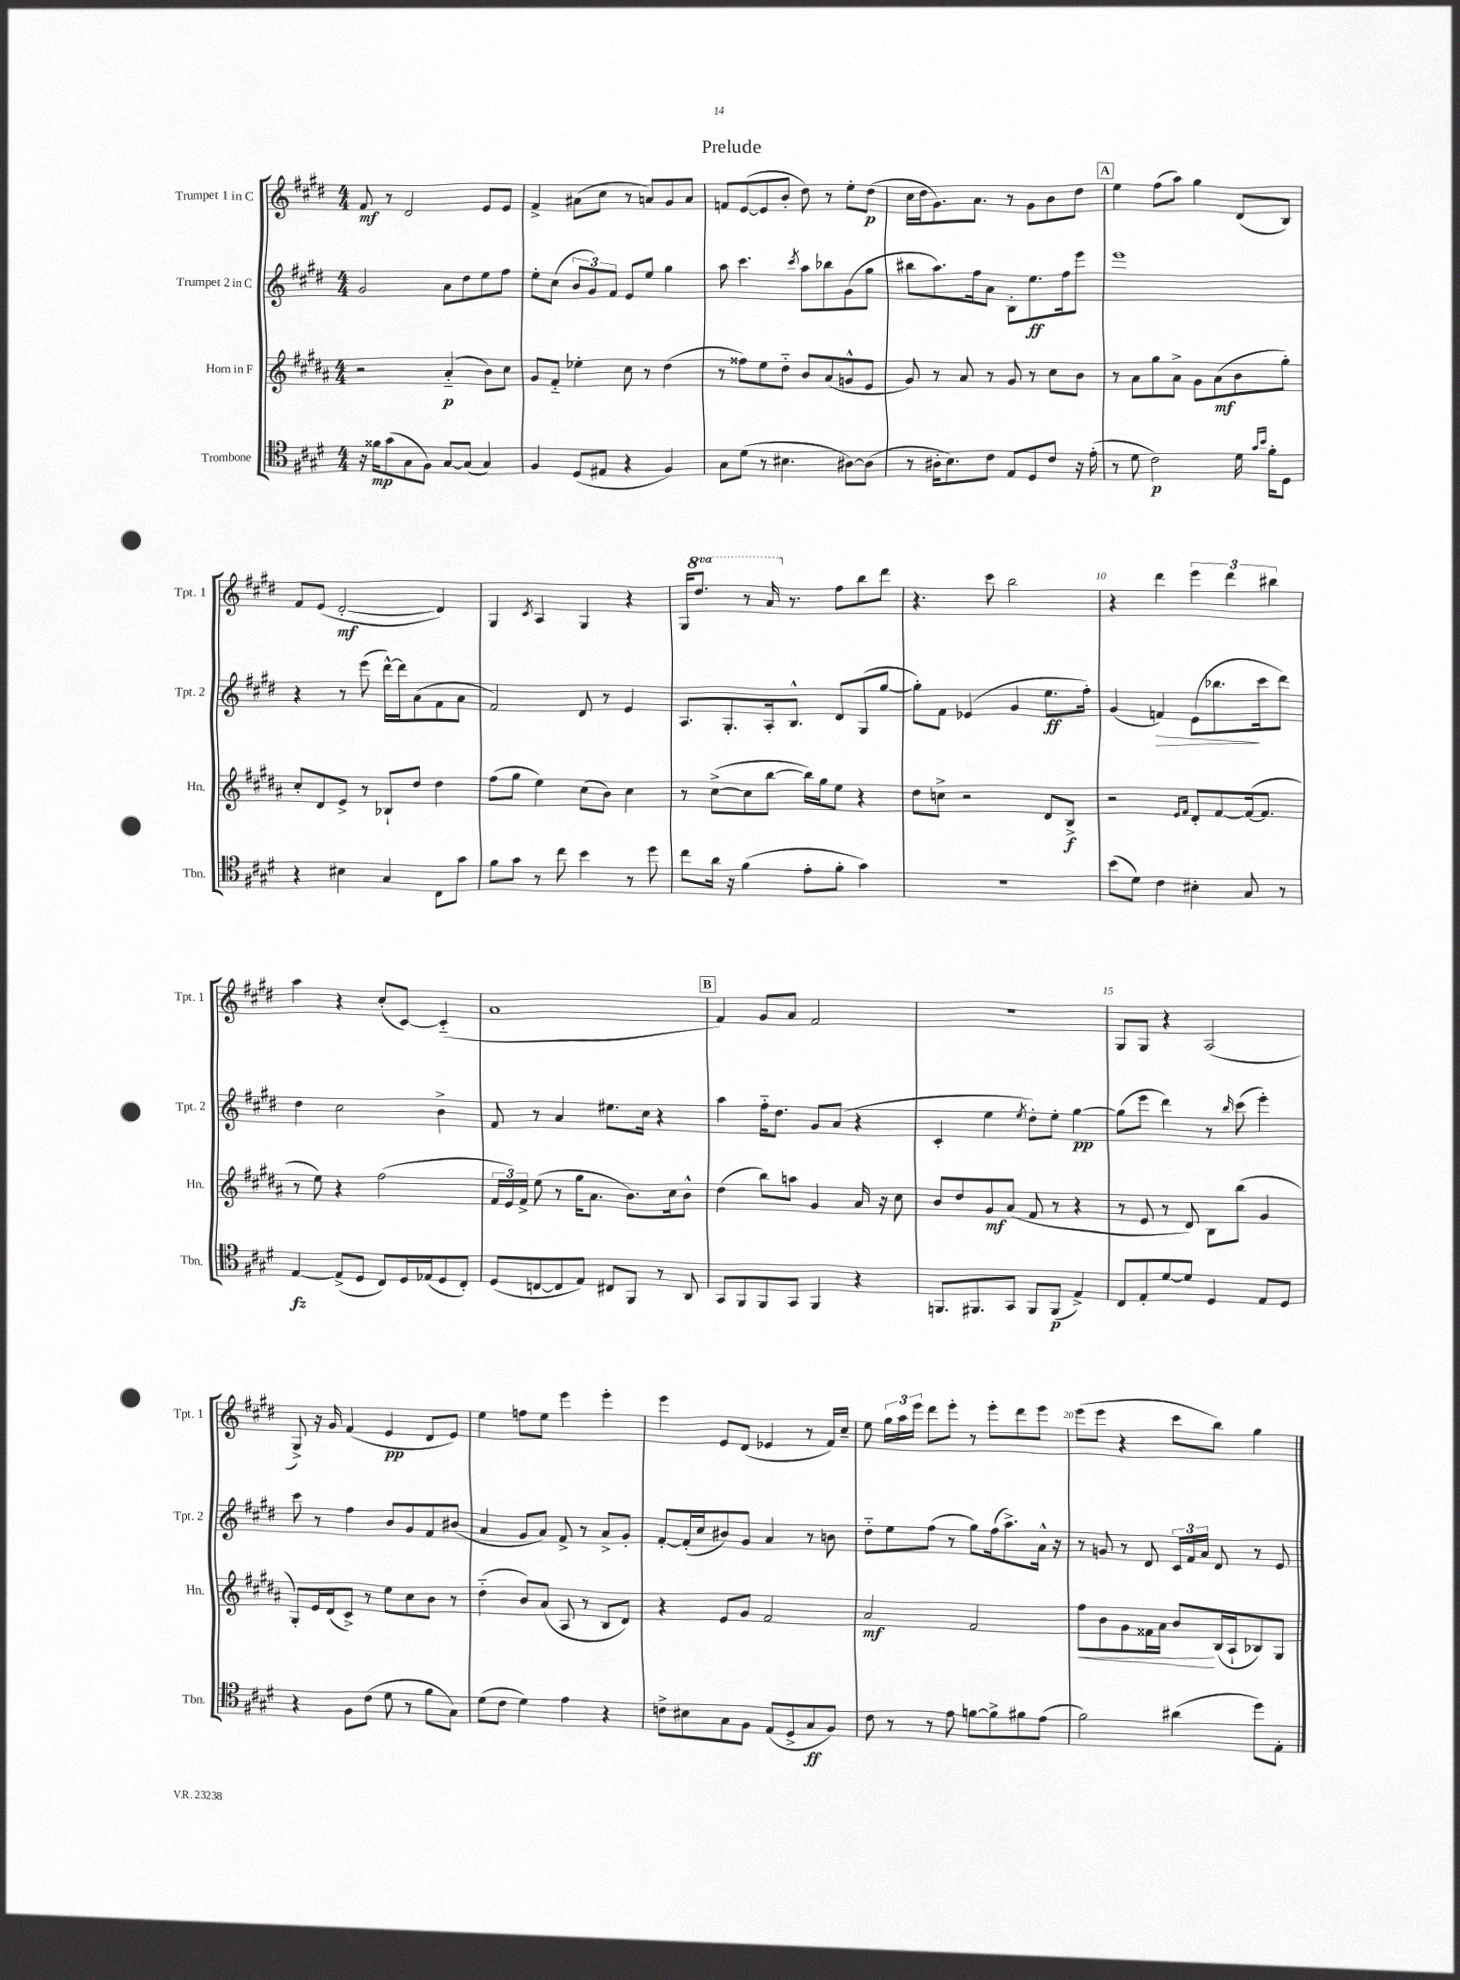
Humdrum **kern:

**kern	**dynam	**kern	**dynam	**kern	**dynam	**kern	**dynam
*part4	*part4	*part3	*part3	*part2	*part2	*part1	*part1
*staff4	*staff4	*staff3	*staff3	*staff2	*staff2	*staff1	*staff1
*I"Trombone	*	*I"Horn in F	*	*I"Trumpet 2 in C	*	*I"Trumpet 1 in C	*
*I'Tbn.	*	*I'Hn.	*	*I'Tpt. 2	*	*I'Tpt. 1	*
*clefC4	*	*clefG2	*	*clefG2	*	*clefG2	*
*k[f#c#g#d#]	*	*k[f#c#g#d#a#]	*	*k[f#c#g#d#]	*	*k[f#c#g#d#]	*
*M4/4	*	*M4/4	*	*M4/4	*	*M4/4	*
=1	=1	=1	=1	=1	=1	=1	=1
16r	.	2r	.	2g#/	.	8f#/	mf
16f##X\KL	mp	.	.	.	.	.	.
(8g#\	.	.	.	.	.	8r	.
8G#\	.	.	.	.	.	2d#/	.
8F#\J)	.	.	.	.	.	.	.
[8G#/L	.	(4a#/	p	8a\L	.	.	.
(8G#/J]	.	.	.	8dd#\	.	.	.
4G#/)	.	8b\L)	.	8ee\	.	8e/L	.
.	.	8cc#\J	.	8ff#\J	.	8e/J	.
=2	=2	=2	=2	=2	=2	=2	=2
4F#/	.	8g#/L	.	8ee'\L	.	4f#^/	.
.	.	8f#/J	.	(8cc#\J	.	.	.
(8D#/L	.	4ee-X'\	.	12b/L	.	(8a#X\L	.
.	.	.	.	12g#/)	.	.	.
8E#X/J	.	.	.	.	.	8cc#\J	.
.	.	.	.	12f#/J	.	.	.
4r	.	8cc#\	.	8e/L	.	8r	.
.	.	8r	.	8ee/J	.	8an/L)	.
4F#/)	.	(4dd#\	.	4gg#\	.	8g#/	.
.	.	.	.	.	.	8a/J	.
=3	=3	=3	=3	=3	=3	=3	=3
8G#\L	.	8r	.	8aa\	.	8fn/L	.
(8d#\J	.	8ff##X\L)	.	4.ccc#\	.	([8e/	.
8r	.	8ee\	.	.	.	8e/]	.
4.B#X\	.	8dd#\J	.	.	.	8b'/J	.
.	.	.	.	8qccc#/	.	.	.
.	.	8b/L	.	8aa\L	.	8dd#\)	.
.	.	(8a#/	.	8bb-X\	.	8r	.
[8A#X\L)	.	8gn^^/	.	(8g#\	.	8ee'\L	.
(8A#\J]	.	8e/J	.	8gg#\J	.	(8dd#\J	p
=4	=4	=4	=4	=4	=4	=4	=4
8r	.	8g#/)	.	8bb#X\L	.	16cc#\LL	.
.	.	.	.	.	.	16dd#\J	.
16A#X'\KL	.	8r	.	8.aa\)	.	8.g#\)	.
8.B\)	.	.	.	.	.	.	.
.	.	8a#/	.	.	.	.	.
.	.	.	.	16ff#\k	.	8.a\J	.
8c#\J	.	8r	.	8a\J	.	.	.
8E/L	.	8g#/	.	8B'\L	.	8r	.
8D#/	.	8r	.	8.ee\	ff	8g#\L	.
8c#/J	.	8cc#\L	.	.	.	8b\	.
.	.	.	.	16ff#\k	.	.	.
16r	.	8b\J	.	8eee\J	.	8dd#\J	.
(16e'\	.	.	.	.	.	.	.
!!LO:REH:place=s1:t=A
=5	=5	=5	=5	=5	=5	=5	=5
8r	.	8r	.	1eee	.	4ee\	.
8d#\	.	8a#\L	.	.	.	.	.
2c#\)	p	8gg#\	.	.	.	(8ff#\L	.
.	.	8a#^\J	.	.	.	8aa\J)	.
.	.	8g#\L	.	.	.	4gg#\	.
.	.	(8a#\	mf	.	.	.	.
16d#\	.	8b\	.	.	.	(8d#/L	.
16qqg#/LL	.	.	.	.	.	.	.
16qqb/JJ	.	.	.	.	.	.	.
16f#'\KL	.	.	.	.	.	.	.
8D#\J	.	8gg#'\J)	.	.	.	8B/J)	.
!!LO:LB:g=z
=6	=6	=6	=6	=6	=6	=6	=6
4r	.	8cc#'/L	.	4r	.	8f#/L	.
.	.	8d#/	.	.	.	(8e/J	.
4B#X\	.	8e^/J	.	8r	.	[2d#'/	mf
.	.	8r	.	(8eee\	.	.	.
4G#/	.	8B-X`/L	.	[16ddd#^^\LL)	.	.	.
.	.	.	.	16ddd#\J]	.	.	.
.	.	8dd#/J	.	(8a\	.	.	.
8C#\L	.	4dd#\	.	8f#\	.	4d#/])	.
8g#\J	.	.	.	8a\J	.	.	.
=7	=7	=7	=7	=7	=7	=7	=7
8f#\L	.	(8ff#\L	.	2f#/)	.	4G#/	.
8g#\J	.	8gg#\J	.	.	.	.	.
.	.	.	.	.	.	8qc#/	.
8r	.	4ee\)	.	.	.	4A/	.
8cc#\	.	.	.	.	.	.	.
4b\	.	(8cc#\L	.	8d#/	.	4G#/	.
.	.	8b\J)	.	8r	.	.	.
8r	.	4cc#\	.	4e/	.	4r	.
8dd#\	.	.	.	.	.	.	.
=8	=8	=8	=8	=8	=8	=8	=8
8cc#\L	.	8r	.	8.A/L	.	16G#/KL	.
*	*	*	*	*	*	*8va	*
.	.	.	.	.	.	8.ddd#/J	.
16a\Jk	.	([8cc#^\L	.	.	.	.	.
16r	.	.	.	8.G#'/	.	.	.
(4f#\	.	8cc#\]	.	.	.	8r	.
.	.	[8bb\J	.	16A'/k	.	16aa/	.
*	*	*	*	*	*	*X8va	*
.	.	.	.	8.B^^/J	.	8.r	.
8e'\L	.	16bb\LL])	.	.	.	.	.
.	.	16gg#\J	.	.	.	.	.
8f#'\J	.	8ee\J	.	8d#/L	.	8ff#\L	.
4g#\)	.	4r	.	(8G#/	.	8bb\	.
.	.	.	.	[8gg#/J	.	8ddd#\J	.
=9	=9	=9	=9	=9	=9	=9	=9
1r	.	8dd#\L	.	8gg#'\L])	.	4.r	.
.	.	8ccn^\J	.	8f#\J	.	.	.
.	.	2r	.	(4e-X/	.	.	.
.	.	.	.	.	.	8ccc#\	.
.	.	.	.	4g#/	.	2bb\	.
.	.	8d#/L	.	8.ee\L	ff	.	.
.	.	8B^/J	f	.	.	.	.
.	.	.	.	16ff#'\Jk)	.	.	.
=10	=10	=10	=10	=10	=10	=10	=10
(8b\L	.	2r	.	(4g#/	.	4r	.
8d#\J)	.	.	.	.	.	.	.
!	!	!	!	!	!LO:HP:b	!	!
4c#\	.	.	.	4fn/)	>	4ddd#\	.
.	.	16qqe/LL	.	.	.	.	.
.	.	16qqf#/JJ	.	.	.	.	.
4B#X'\	.	8d#'/L	.	(8e\L	.	6eee\	.
.	.	[8f#/	.	8.bb-X\	.	.	.
.	.	.	.	.	.	6ddd#\	.
8G#/	.	(16f#/k_	.	.	.	.	.
.	.	8.f#/J]	.	16ccc#\k	]	.	.
.	.	.	.	.	.	6bb#X\	.
8r	.	.	.	8ddd#\J)	.	.	.
!!LO:LB:g=z
=11	=11	=11	=11	=11	=11	=11	=11
[4E/	fz	8r	.	4dd#\	.	4aa\	.
.	.	8ee\)	.	.	.	.	.
(8E^/L]	.	4r	.	2cc#\	.	4r	.
8D#/J	.	.	.	.	.	.	.
8C#/L)	.	(2ff#\	.	.	.	(8cc#'/L	.
16D#/L	.	.	.	.	.	[8c#/J)	.
(16E-X/J	.	.	.	.	.	.	.
8D#/	.	.	.	4b^\	.	(4c#/]	.
8C#'/J)	.	.	.	.	.	.	.
=12	=12	=12	=12	=12	=12	=12	=12
(8D#/L	.	24f#/LL	.	8f#/	.	1a	.
.	.	24e/)	.	.	.	.	.
.	.	24f#^/JJ	.	.	.	.	.
[8Cn/	.	(8ee\	.	8r	.	.	.
8C/]	.	8r	.	4a/	.	.	.
8E/J)	.	16gg#\KL	.	.	.	.	.
.	.	8.a#\J	.	.	.	.	.
8C#X/L	.	.	.	8.ee#X\L	.	.	.
8FF#/J	.	8.b\L)	.	.	.	.	.
.	.	.	.	16cc#\Jk	.	.	.
8r	.	.	.	4r	.	.	.
.	.	16cc#\k	.	.	.	.	.
8AA/	.	8b^^\J	.	.	.	.	.
!!LO:REH:place=s1:t=B
=13	=13	=13	=13	=13	=13	=13	=13
8GG#/L	.	(4dd#\	.	4aa\	.	4f#/)	.
8FF#/	.	.	.	.	.	.	.
8FF#/	.	8bb\L)	.	16ff#\KL	.	8g#/L	.
.	.	.	.	8.dd#\J	.	.	.
8GG#/J	.	8aan\J	.	.	.	8a/J	.
4FF#/	.	4g#/	.	8g#/L	.	2f#/	.
.	.	.	.	(8a/J	.	.	.
4r	.	16a#/	.	4r	.	.	.
.	.	16r	.	.	.	.	.
.	.	8cc#\	.	.	.	.	.
=14	=14	=14	=14	=14	=14	=14	=14
8.FFn/L	.	8b/L	.	4c#'/	.	1r	.
.	.	8dd#/	.	.	.	.	.
8.FF#X/	.	.	.	.	.	.	.
.	.	8g#/	mf	4ee\	.	.	.
8GG#/J	.	(8a#/J	.	.	.	.	.
.	.	.	.	8qee/	.	.	.
8FF#/L	.	8f#/	.	8dd#'\L)	.	.	.
(8FF#/J	p	8r	.	8ee'\J	.	.	.
4E^/)	.	4r	.	[4gg#\	pp	.	.
=15	=15	=15	=15	=15	=15	=15	=15
8C#/L	.	8r	.	(8gg#\L]	.	8G#/L	.
8E'/	.	8e/	.	8eee\J	.	8G#/J	.
[8d#/	.	8r	.	4ddd#\)	.	4r	.
8d#/J]	.	8d#/)	.	.	.	.	.
4D#/	.	8B\L	.	8r	.	(2A/	.
.	.	.	.	16qqbb/	.	.	.
.	.	(8bb\J	.	(8ccc#\	.	.	.
8E/L	.	4g#/	.	4eee'\)	.	.	.
8D#/J	.	.	.	.	.	.	.
!!LO:LB:g=z
=16	=16	=16	=16	=16	=16	=16	=16
4r	.	8G#'/L)	.	8ccc#\	.	8G#^/)	.
.	.	16e/L	.	8r	.	16r	.
.	.	(16d#/J	.	.	.	16g#/	.
8F#\L	.	8c#^/J)	.	4ff#\	.	(4f#/	.
(8c#\J	.	8r	.	.	.	.	.
8d#\	.	8ee\L	.	8b/L	.	4e/	pp
8r	.	8cc#\	.	8g#/	.	.	.
8f#\L	.	8b\J	.	8f#/	.	8d#/L	.
8G#\J)	.	8r	.	(8b#X/J	.	8e/J)	.
=17	=17	=17	=17	=17	=17	=17	=17
(8d#\L	.	(4dd#\	.	4a/	.	4ee\	.
8c#\J	.	.	.	.	.	.	.
4d#\)	.	8b/L)	.	8g#/L	.	8ffn\L	.
.	.	(8a#/J	.	8a/J)	.	8ee\J	.
4e\	.	8A#/	.	8f#^/	.	4eee\	.
.	.	8r	.	8r	.	.	.
4r	.	8B/L	.	8a^/L	.	4eee'\	.
.	.	8d#/J)	.	8g#'/J	.	.	.
=18	=18	=18	=18	=18	=18	=18	=18
8cn^\L	.	4r	.	[8f#'/L	.	4eee\	.
8B#X\	.	.	.	(16f#'/L]	.	.	.
.	.	.	.	16cc#/J	.	.	.
8G#\	.	8e/L	.	8b#X/)	.	8e/L	.
8F#\J	.	8g#/J	.	8g#/J	.	(8d#/J	.
(8E/L	.	2f#/	.	4a/	.	4e-X/	.
8D#^/	.	.	.	.	.	.	.
8G#/	ff	.	.	8r	.	8r	.
8F#/J)	.	.	.	8bn\	.	16f#/LL)	.
.	.	.	.	.	.	16cc#~/JJ	.
=19	=19	=19	=19	=19	=19	=19	=19
8c#\	.	2a#/	mf	8dd#\L	.	8ee\	.
8r	.	.	.	8ee\	.	24gg#\LL	.
.	.	.	.	.	.	24aa\	.
.	.	.	.	.	.	24eee\JJ	.
8r	.	.	.	(8ff#\J	.	8ddd#\L	.
8e\	.	.	.	8r	.	8eee'\J	.
[8fn\L	.	2f#/	.	8gg#\L)	.	8r	.
8f^\]	.	.	.	(16ff#\k	.	8eee'\L	.
.	.	.	.	8.aa^\)	.	.	.
8f#X\	.	.	.	.	.	8ddd#\	.
(8e\J	.	.	.	16a^^\Jk	.	8eee\J	.
.	.	.	.	16r	.	.	.
=20	=20	=20	=20	=20	=20	=20	=20
!	!	!	!LO:HP:b	!	!	!	!
2f#\)	.	8ff#\L	<	8r	.	(8eee\L	.
.	.	8b\	.	8gn/	.	8eee\J	.
.	.	8g#\	.	8r	.	4r	.
.	.	16f##X\L	.	8d#/	.	.	.
.	.	16a#\JJ	.	.	.	.	.
(4a#X\	.	8b/L	.	24c#/LL	.	8ccc#\L	.
.	.	.	.	24f#/	.	.	.
.	.	.	.	24a/JJ	.	.	.
.	.	(16B/L	[	8d#/	.	8bb\J)	.
.	.	16A#`/J	.	.	.	.	.
8dd#\L)	.	8B-X/)	.	8r	.	4gg#\	.
8E'\J	.	8G#/J	.	8e/	.	.	.
==	==	==	==	==	==	==	==
*-	*-	*-	*-	*-	*-	*-	*-
